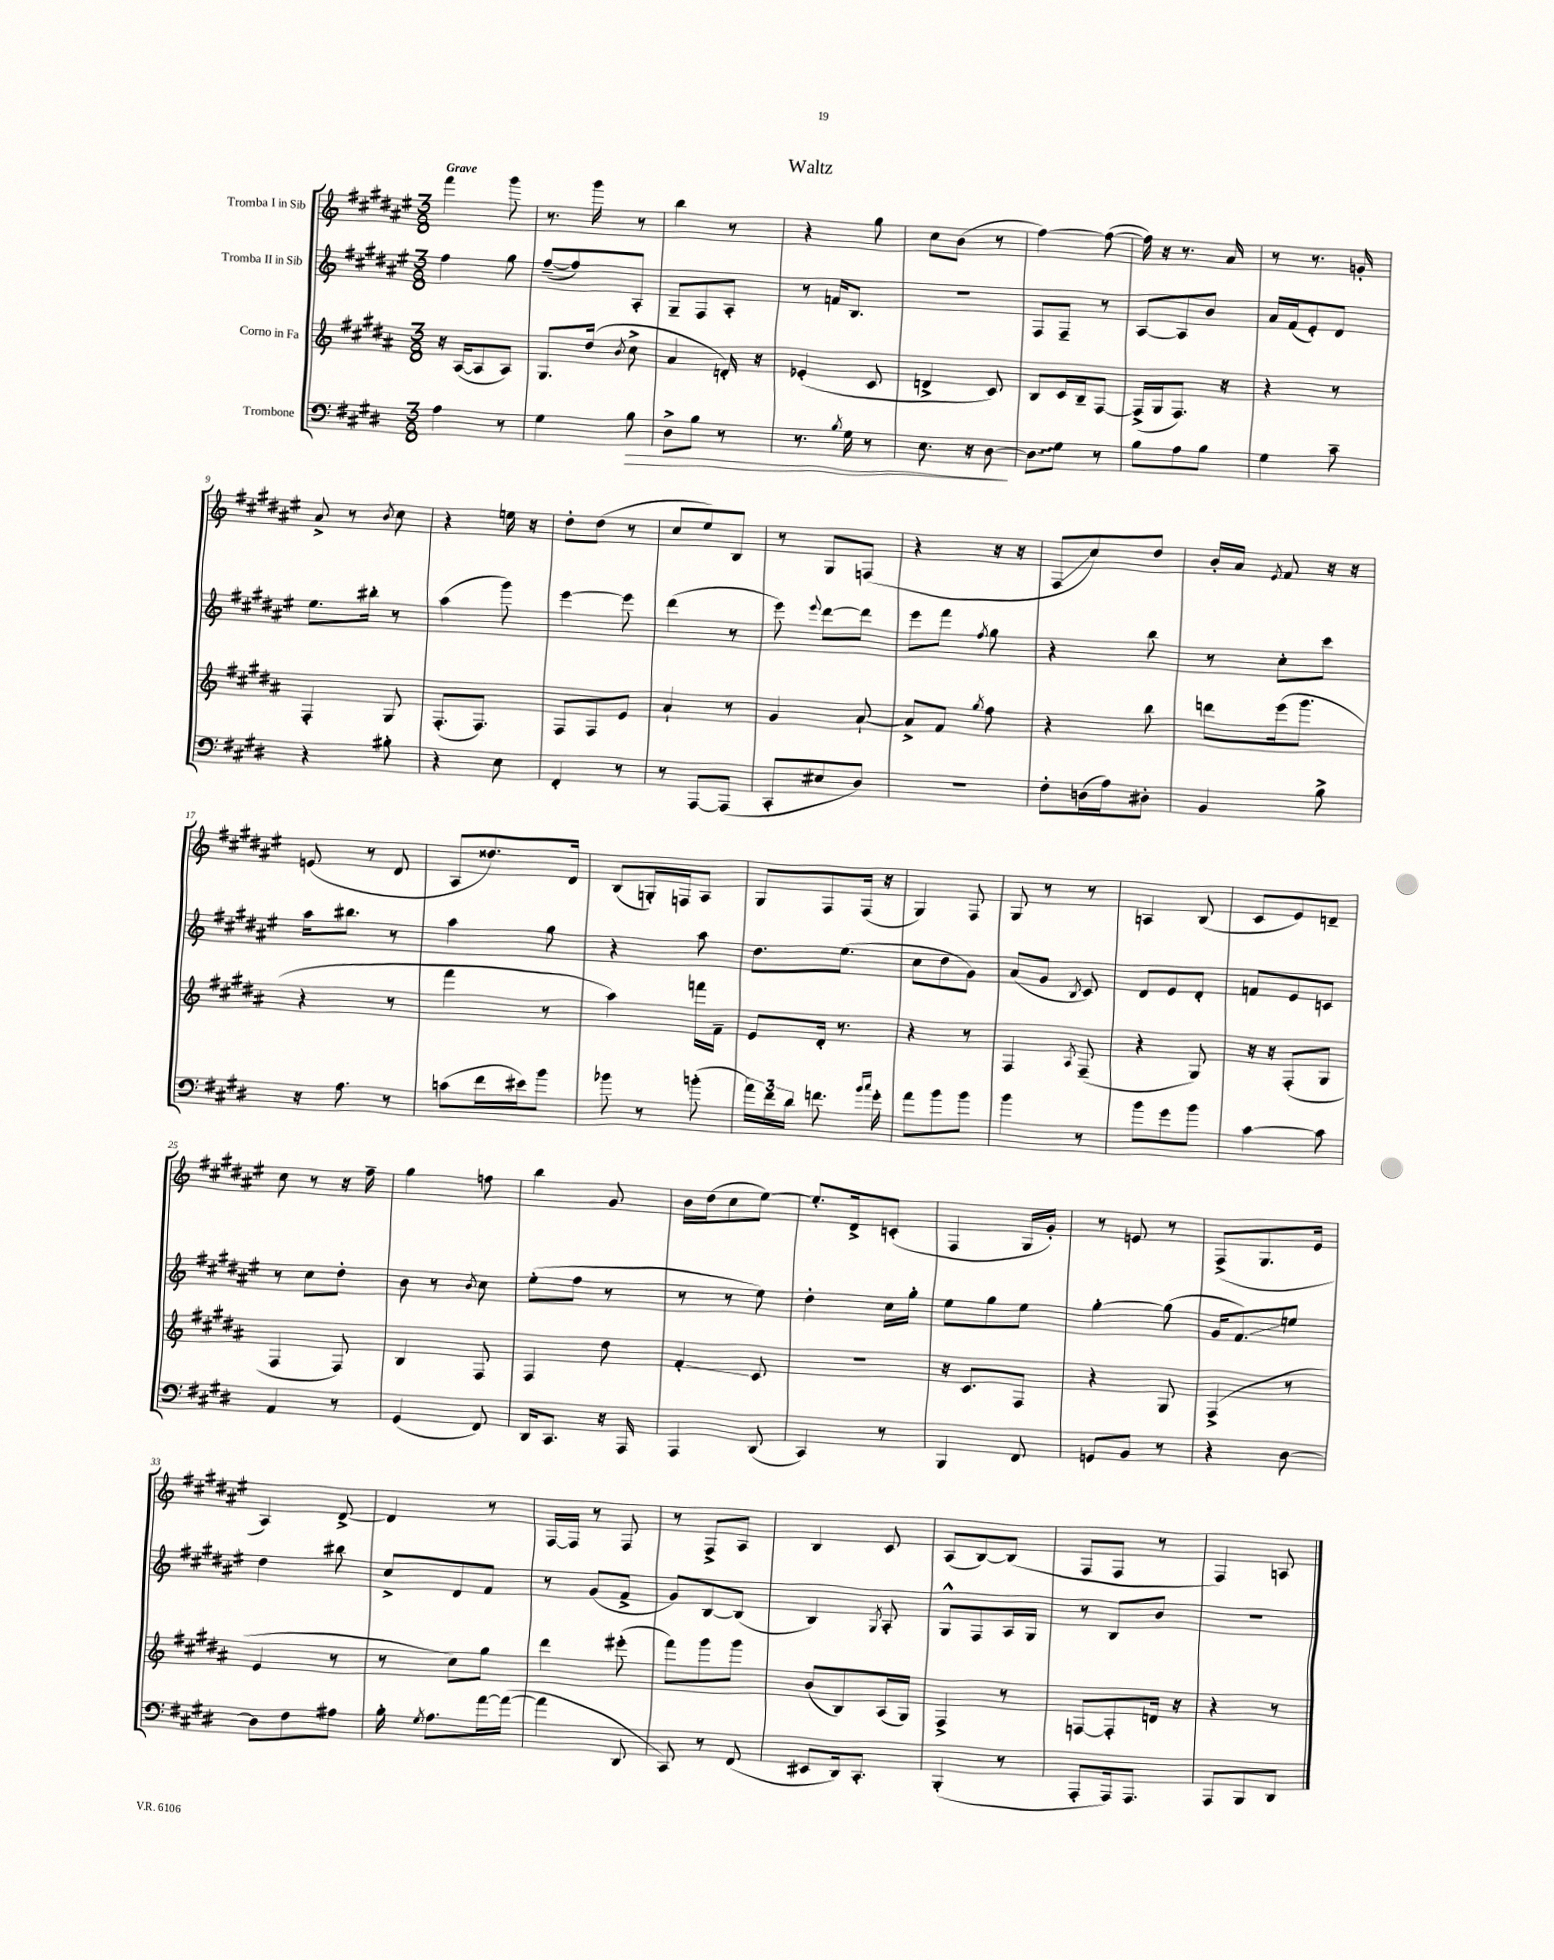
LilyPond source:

\header { title = "Waltz" }
<<
\new StaffGroup <<
\new Staff = "s0" \with { instrumentName = "Tromba I in Sib" } {
    \clef treble \key fis \major \numericTimeSignature \time 3/8 \tempo "Grave"
    \autoBeamOff fis'''4 gis'''8 |
    r8. gis'''16 r8 |
    b''4 r8 |
    r4 gis''8 |
    cis''8[ b'8]( r8 |
    fis''4~) fis''8~( |
    fis''16) r16 r8. ais'16 |
    r8 r8. g'16-. |
    ais'8-> r8 \acciaccatura { b'8 } cis''8 |
    r4 e''16 r16 |
    dis''8[-. dis''8]( r8 |
    cis''8[ eis''8) b8] |
    r8 gis8[ f8]( |
    r4 r16 r16 |
    fis8[\glissando cis''8) dis''8] |
    b'16[-. ais'16] \acciaccatura { eis'8 } fis'8 r16 r16 |
    e'8( r8 dis'8 |
    ais8[ disis''8.) dis'16] |
    b8[( g16-.) f16 ais8] |
    gis8[ fis8 fis16]( r16 |
    gis4) fis8 |
    gis8 r8 r8 |
    a4 b8( |
    cis'8[ eis'8) d'8]-- |
    cis''8 r8 r16 fis''16-- |
    gis''4 f''8 |
    b''4 gis'8 |
    b'16[ dis''16( cis''8 eis''8]~) |
    eis''8.[-. dis'16-> c'8]-.( |
    fis4 gis16[ gis'16]-.) |
    r8 e'8 r8 |
    fis8[->( gis8. eis'16] |
    ais4) dis'8~-> |
    dis'4 r8 |
    fis16[~ fis16] r8 fis8 |
    r8 fis8[-> ais8] |
    b4 cis'8 |
    ais8[( b8~) b8]( |
    fis8[ fis8] r8 |
    fis4) a8 \bar "|." |
}
\new Staff = "s1" \with { instrumentName = "Tromba II in Sib" } {
    \clef treble \key fis \major \numericTimeSignature \time 3/8
    \autoBeamOff fis''4 gis''8 |
    fis''8[~--( fis''8) ais8]-. |
    gis8[-- fis8 ais8]-. |
    r8 f'16[ b8.] |
    R4. |
    fis8[ fis8]-- r8 |
    ais8[~ ais8 b'8] |
    ais'16[ fis'16( eis'8-.) dis'8] |
    eis''8.[ bis''16]-. r8 |
    ais''4( gis'''8) |
    eis'''4~ eis'''8 |
    dis'''4( r8 |
    eis'''8) \appoggiatura { eis'''8 } dis'''8[~ dis'''8] |
    eis'''8[ fis'''8] \acciaccatura { fis''8 } gis''8 |
    r4 b''8 |
    r8 cis''8[-. cis'''8] |
    ais''16[ bis''8.] r8 |
    ais''4 gis''8 |
    r4 ais''8 |
    dis''8.[ eis''8.]( |
    cis''8[ dis''8 gis'8]) |
    ais'8[( gis'8] \acciaccatura { b8 } cis'8) |
    dis'8[ eis'8 dis'8]-. |
    f'8[ eis'8 c'8] |
    r8 cis''8[ dis''8]-. |
    b'8 r8 \acciaccatura { b'8 } cis''8 |
    eis''8[-.( fis''8] r8 |
    r8 r8 eis''8) |
    dis''4-. cis''16[ gis''16]-. |
    eis''8[ gis''8 eis''8] |
    gis''4~-. gis''8( |
    gis'16[ fis'8.\glissando) e''8] |
    dis''4 bis''8 |
    cis''8[-> dis'8 fis'8] |
    r8 gis'8[( fis'8]-> |
    gis'8[) b8~ b8]( |
    b4) \acciaccatura { gis8 } ais8-. |
    gis8[-^ fis8 ais16 gis16] |
    r8 b8[ b'8] |
    R4. \bar "|." |
}
\new Staff = "s2" \with { instrumentName = "Corno in Fa" } {
    \clef treble \key b \major \numericTimeSignature \time 3/8
    \autoBeamOff r16 ais16[~( ais8 ais8]) |
    gis8.[ dis''16]( \acciaccatura { b'8 } cis''8-> |
    ais'4 d'16-.) r16 |
    ees'4-.( cis'8 |
    d'4-> cis'8) |
    b8[ cis'16 b16-- fis8]~ |
    fis16[->( gis16 fis8.]) r16 |
    r4 r8 |
    fis4-. gis8 |
    fis8.[-.( fis8.]) |
    fis8[ fis8 e'8] |
    ais'4-! r8 |
    gis'4 ais'8~-! |
    ais'8[-> fis'8] \acciaccatura { gis''8 } fis''8 |
    r4 b''8 |
    d'''8[ e'''16( gis'''8.] |
    r4 r8 |
    fis'''4 r8 |
    ais''4) f'''16[ fis'16]-- |
    e'8[ dis'16]-. r8. |
    r4 r8 |
    fis4 \acciaccatura { ais8 } fis8--( |
    r4 gis8) |
    r16 r16 fis8[-.( gis8] |
    fis4 fis8) |
    b4 fis8 |
    fis4 dis''8 |
    fis'4-.\glissando cis'8 |
    R4. |
    r16 cis'8.[ fis8] |
    r4 gis8 |
    fis4->( r8 |
    e'4 r8 |
    r8 cis''8[) gis''8] |
    dis'''4 eis'''8-.( |
    fis'''8[) gis'''8 gis'''8] |
    b'8[( b8) ais16( gis16]) |
    fis4-> r8 |
    f8[~ f8-. d'16] r16 |
    r4 r8 \bar "|." |
}
\new Staff = "s3" \with { instrumentName = "Trombone" } {
    \clef bass \key e \major \numericTimeSignature \time 3/8
    \autoBeamOff a4 r8 |
    gis4 b8\> |
    dis8[-> b8] r8 |
    r8. \acciaccatura { b8 } gis16 r8 |
    e8. r16 dis8~\! |
    \once \override Glissando.style = #'zigzag dis8[\glissando gis8] r8 |
    b8[ a8 b8] |
    gis4 cis'8-- |
    r4 bis8-. |
    r4 e8 |
    fis,4-. r8 |
    r8 a,,8[~ a,,8]( |
    cis,8[-. eis8 dis8]) |
    R4. |
    fis8[-. d16( a16) dis8]-. |
    b,4 b8-> |
    r16 a8. r8 |
    c'8[( fis'16 eis'16) b'8] |
    bes'8 r8 b'8-.( |
    \tuplet 3/2 { a'16[) fis'16 dis'16] } f'8. \grace { b'16[ cis''16] } gis'16-. |
    a'8[ b'8 b'8] |
    b'4 r8 |
    b'8[ gis'8 b'8] |
    cis'4~ cis'8 |
    a,4 r8 |
    gis,4( fis,8) |
    dis,16[ cis,8.] r16 a,,16 |
    a,,4 dis,8( |
    cis,4) r8 |
    b,,4 fis,8 |
    g,8[ b,8] r8 |
    r4 dis8~ |
    dis8[ fis8 ais8] |
    b16-. \acciaccatura { gis8 } a8.[ a'16~ a'16]~( |
    a'4 dis,8 |
    cis,8) r8 fis,8( |
    eis,8[ dis,16) cis,8.]-. |
    b,,4-.( r8 |
    a,,8[-. a,,16) a,,8.] |
    a,,8[ b,,8 dis,8] \bar "|." |
}
>>
>>
